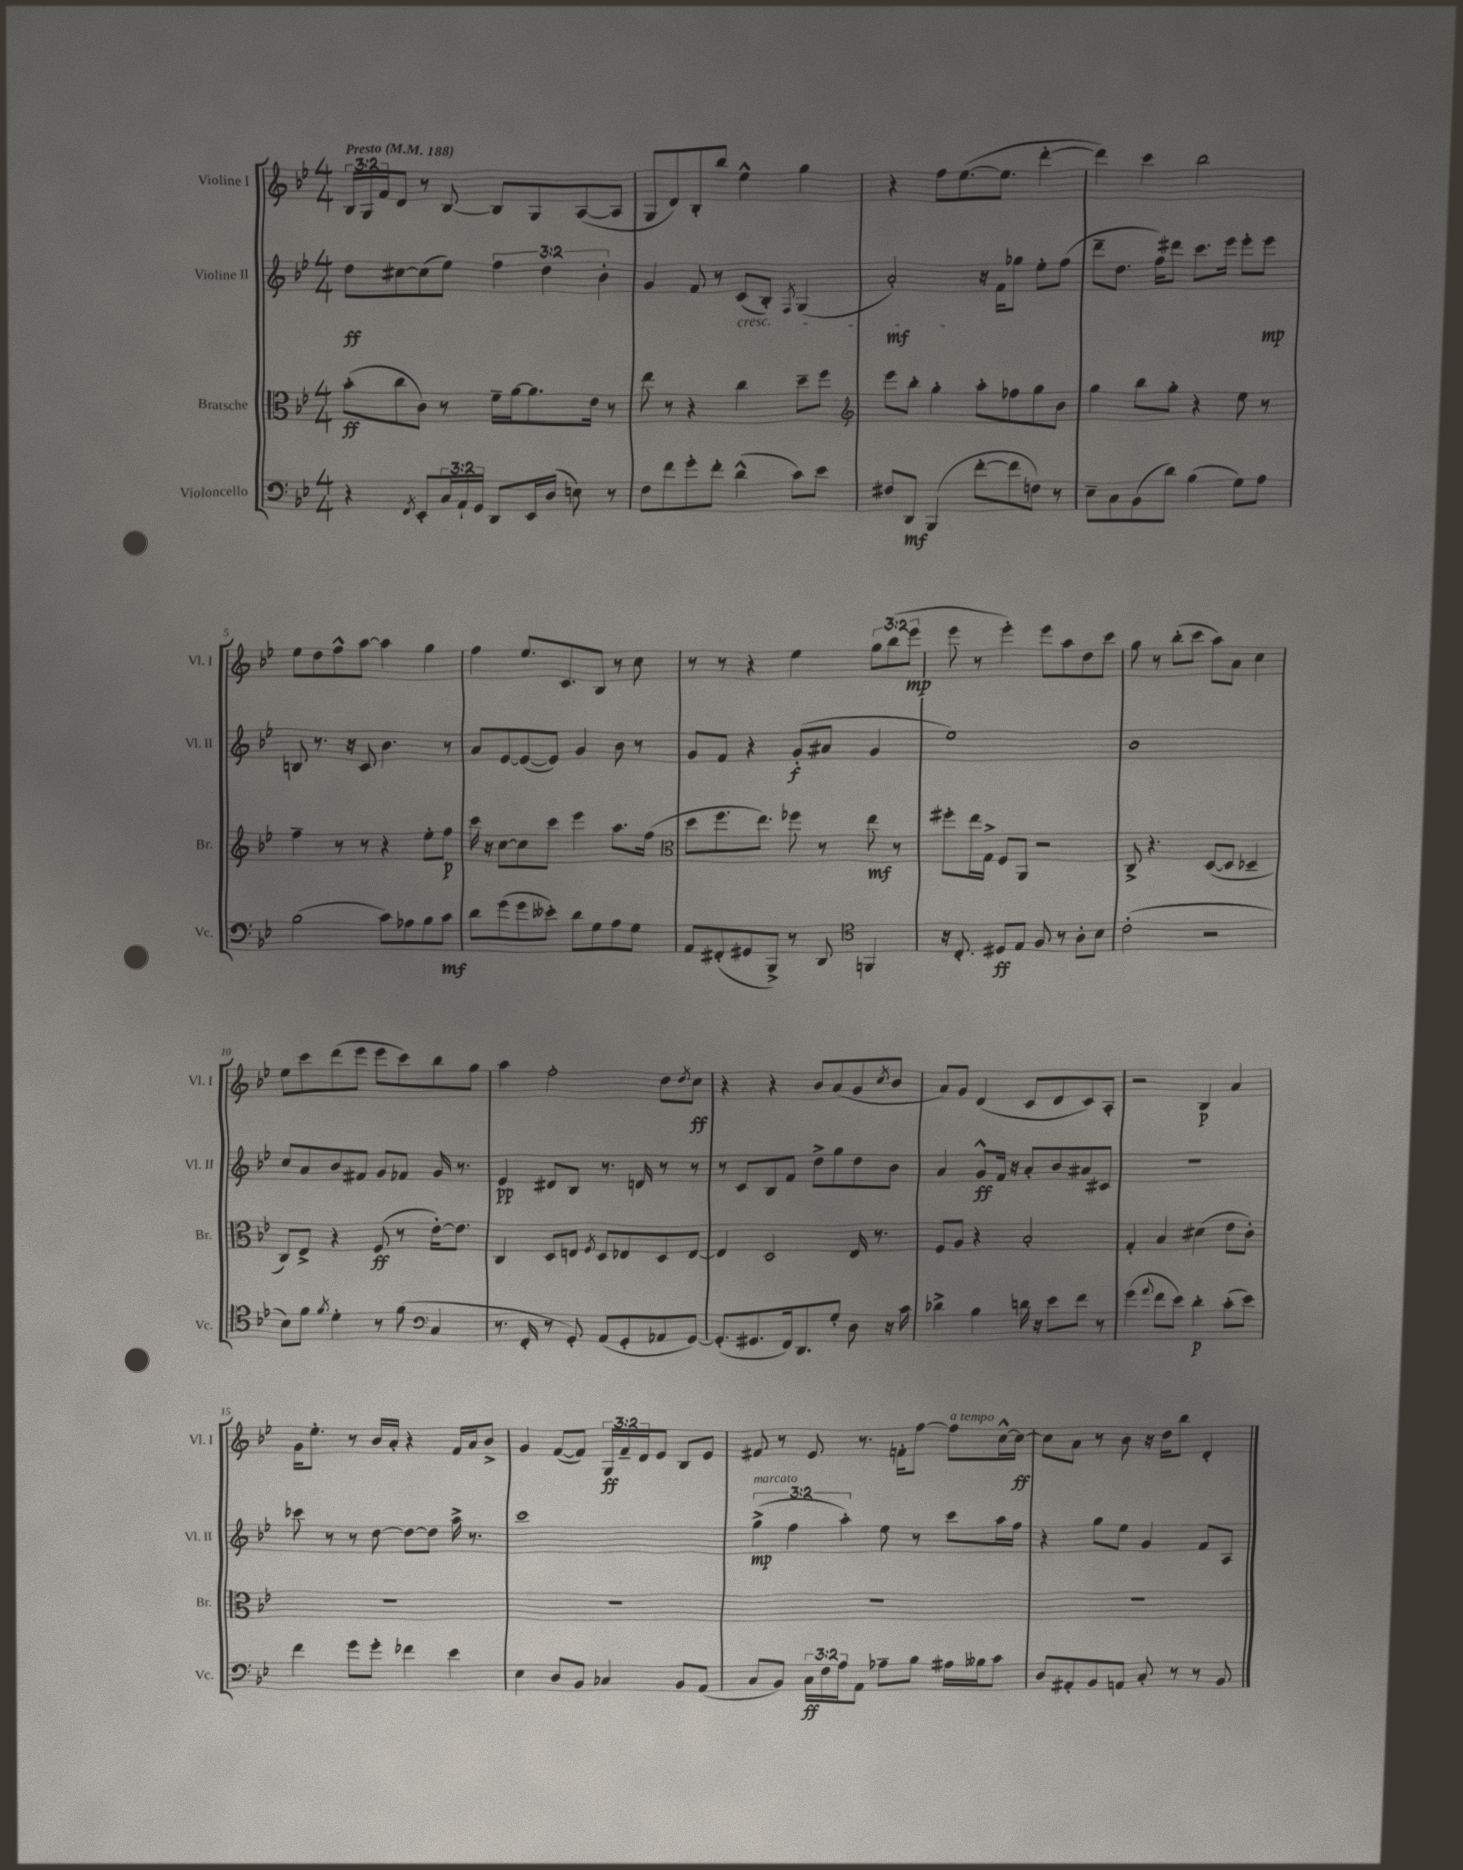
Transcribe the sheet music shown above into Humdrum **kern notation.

**kern	**kern	**kern	**kern
*staff4	*staff3	*staff2	*staff1
*clefF4	*clefC3	*clefG2	*clefG2
*k[b-e-]	*k[b-e-]	*k[b-e-]	*k[b-e-]
*M4/4	*M4/4	*M4/4	*M4/4
*MM188	*MM188	*MM188	*MM188
4r	(8b-'	8dd	24B-
.	.	.	24G
.	.	.	24f
.	8cc	[8cc#	8d
8qFF	.	.	.
8EE-'	8c)	(8cc#]	8r
24C	8r	8ee-)	[8B-
24AA`	.	.	.
24GG	.	.	.
8DD	16f~	6ff	8B-]
.	[16a	.	.
16EE-	8.a]	.	8G
.	.	6dd	.
(16D	.	.	.
8E)	.	.	([8A
.	16e-	.	.
.	.	6b-'	.
8r	8r	.	8A]
=	=	=	=
8F	8ee-	4g	8G
8f	8r	.	8d)
8g'	4r	8f	8B-'
8f'	.	8r	8bb-
(4d^^	4cc	(8c	4ee-^^
.	.	8B-')	.
.	.	8qF	.
8c)	8dd~	(4G	4gg
8e-	8ff	.	.
=	=	=	=
*	*clefG2	*	*
8F#	8eee-	2a')	4r
8DD	8bb-'	.	.
(4BBB-	4gg'	.	8ff
.	.	.	([8.ee-
[8f'	8aa'	16r	.
.	.	16f	8.ee-]
8f]	8ff-	8gg-	.
8F)	8gg	8ee-'	[4ddd'
8r	8b-	(8ff	.
=	=	=	=
8E-~	4gg	8ddd~	4ddd])
8C	.	8.dd	.
(8BB-	8bb-	.	4ccc
.	.	16ff)	.
8d)	8gg'	8ddd#	.
(4B-	4r	8.ccc	2bb-
.	.	16eee-	.
8G)	8ee-	8eee-'	.
8A	8r	8eee-	.
=	=	=	=
(2B-	4ff~	8B	8ee-
.	.	8.r	8dd
.	8r	.	8ff^^
.	.	16r	.
.	8r	8c	[8aa
8c)	4r	4.b-	4aa]
8A-	.	.	.
8B-	8ee-'	.	4gg
8c	8ff	8r	.
=	=	=	=
8d	16ccc	8a	4ff
.	16r	.	.
(8g	[8cc	[8e-	.
8g	8cc]	(8e-_	8.ee-
8e--')	8ccc	8e-])	.
.	.	.	8.c
8d	4eee-	4g	.
8G	.	.	8B-
8A	8.aa	8b-	8r
8G	.	8r	8cc
.	(16ff	.	.
=	=	=	=
*	*clefC3	*	*
8AA	8dd	8g	8r
(8FF#'	8.ff	8f	8r
8GG#	.	4r	4r
.	8.ee-)	.	.
8BBB-^)	.	.	.
8r	8ff-	(8g'	4ee-
8DD	8r	8a#	.
*clefC4	*	*	*
4FF	8ee-	4g	12gg
.	.	.	(12bb-
.	8r	.	.
.	.	.	12eee-
=	=	=	=
16r	8ff#'	1ee-)	8eee-
8.C'	.	.	.
.	16ee-	.	8r
.	16G^	.	.
8D#	8F	.	4eee-')
8E-	8AA	.	.
8F	2r	.	8eee-
8r	.	.	8aa
8A'	.	.	8dd
8B-	.	.	8ccc
=	=	=	=
(2c'	8C^	1b-	8gg
.	4.r	.	8r
.	.	.	(8bb-'
.	.	.	8ccc
2r	([8D	.	8aa)
.	8D]	.	8a
.	4D-~	.	4cc
=	=	=	=
8B-)	8C)	8cc	8ee-
8f	8E-^	8a	8ccc
8qf	.	.	.
4d'	4r	8b-	(8ddd
.	.	8f#	8eee-
8r	(8F	8g	8eee-
(8f	8r	8f-	8ccc)
*clefF4	*	*	*
4C	[16e-')	16g	8bb-
.	8.e-]	8.r	.
.	.	.	8gg
=	=	=	=
8.r	4C	4e-	4aa
16FF'	.	.	.
8r	8D	8d#	2ff'
8GG')	8E	8B-	.
.	8qF	.	.
(8AA	8D	8.r	.
8GG'	8E-	.	.
.	.	16d	.
8AA-	8D	8r	8dd
.	.	.	8qdd
[8GG)	[8E-	8r	8cc
=	=	=	=
(8.GG']	4E-]	8r	4r
.	.	8c	.
8.GG#	.	.	.
.	2D	8B-	4r
16FF)	.	8f	.
8.DD	.	.	.
.	.	8dd^	8b-
8G'	.	8gg	(8a
8D	16E-	8dd	8g
.	8.r	.	.
.	.	.	8qcc
16r	.	8b-	8b-
16c	.	.	.
=	=	=	=
4d-^	8F	4a	8a)
.	8A	.	8g
4B-	4r	8g^^	(4d
.	.	16f	.
.	.	16r	.
16d	2B-'	8a'	8c
16r	.	.	.
8e-	.	8b-	8d
8f	.	8a#	8c)
8r	.	8c#	8A'
=	=	=	=
(4g	4G'	1r	2r
8qqa	.	.	.
8f	4B-	.	.
8e-)	.	.	.
4d'	(4d#	.	4B-
(8c'	8e-	.	4a
8e-)	8c')	.	.
=	=	=	=
4f	1r	8ccc-	16g
.	.	.	8.ee-'
.	.	8r	.
8g	.	8r	8r
8g'	.	[8dd	16b-
.	.	.	16a'
4f-	.	8dd_	4r
.	.	8dd]	.
4e-	.	16aa^	16f
.	.	8.r	16a
.	.	.	8b-^
=	=	=	=
4E-	1r	1ccc	4g
8D	.	.	([8f
8BB-	.	.	8f])
4C-	.	.	24G
.	.	.	24f~
.	.	.	24d
.	.	.	8e-
8BB-	.	.	8B-
(8AA	.	.	8e-
=	=	=	=
8C	1r	(6gg^	8f#
8BB-)	.	.	8r
.	.	6ff	.
24C	.	.	8e-
24F	.	.	.
24A	.	6aa')	.
8AA	.	.	8.r
8A-~	.	8ee-	.
.	.	.	16f'
8B-	.	8r	[8ff
16A#	.	8ccc	8ff]
16B--	.	.	.
8c	.	16aa	[16cc^^
.	.	16ff	16cc_
=	=	=	=
8D	1r	4r	8cc]
8AA#'	.	.	8a
8BB-	.	8gg	8r
8AA	.	8ee-	8b-
8C'	.	4g	16r
.	.	.	16dd
8r	.	.	8bb-
8r	.	8f	4d'
8BB-	.	8A	.
==	==	==	==
*-	*-	*-	*-
